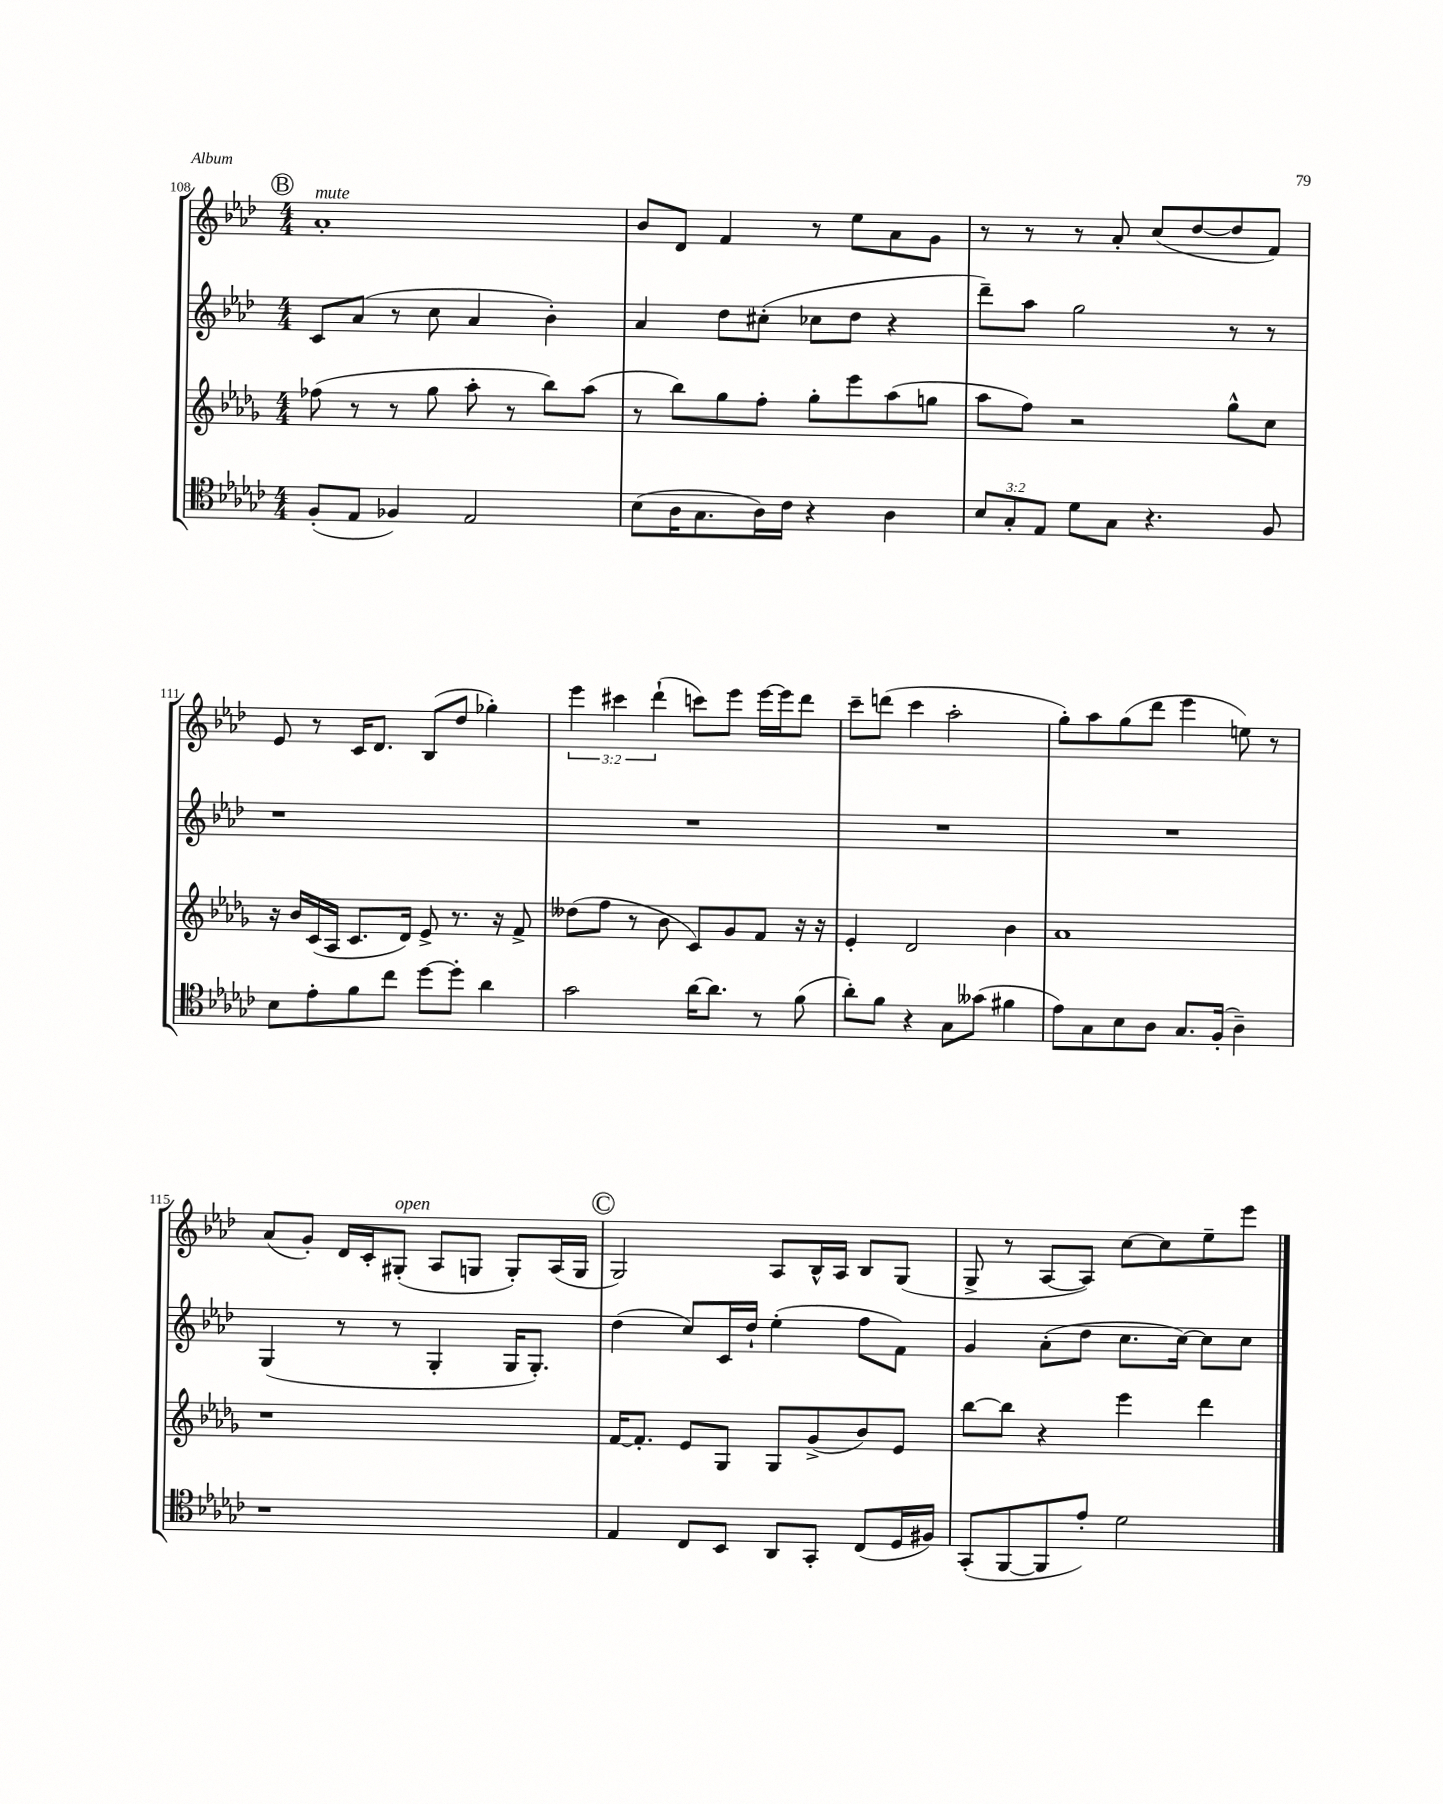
<<
\new StaffGroup <<
\new Staff = "s0" {
    \clef treble \key aes \major \numericTimeSignature \time 4/4 \override Staff.TupletNumber.text = #tuplet-number::calc-fraction-text
    \mark \markup { \circle "B" } aes'1-.^\markup { \italic "mute" } |
    bes'8 des'8 f'4 r8 ees''8 aes'8 g'8 |
    r8 r8 r8 aes'8-. c''8( des''8~ des''8 f'8) |
    ees'8 r8 c'16 des'8. bes8( des''8 ges''4-.) |
    \tuplet 3/2 { ees'''4 cis'''4 des'''4-!( } c'''8) ees'''8 ees'''16~ ees'''16 des'''8 |
    c'''8-- d'''8( c'''4 aes''2-. |
    g''8-.) aes''8 g''8( des'''8 ees'''4 e''8) r8 |
    aes'8( g'8-.) des'16 c'16-. gis8-.^\markup { \italic "open" }( aes8 g8 g8-.) aes16( g16 |
    \mark \markup { \circle "C" } g2) aes8 bes16-^ aes16 bes8 g8( |
    g8-> r8 aes8~ aes8) c''8~ c''8 ees''8-- ees'''8 \bar "|." |
}
\new Staff = "s1" {
    \clef treble \key aes \major \numericTimeSignature \time 4/4
    \mark \markup { \circle "B" } c'8 aes'8( r8 c''8 aes'4 bes'4-.) |
    aes'4 des''8 cis''8-.( ces''8 des''8 r4 |
    des'''8--) aes''8 g''2 r8 r8 |
    r1 |
    R1 |
    R1 |
    R1 |
    g4( r8 r8 g4-. g16 g8.-.) |
    \mark \markup { \circle "C" } des''4( c''8) c'16 des''16-! ees''4-.( f''8 f'8) |
    g'4 aes'8-.( des''8 c''8. c''16~) c''8 c''8 \bar "|." |
}
\new Staff = "s2" {
    \clef treble \key des \major \numericTimeSignature \time 4/4
    \mark \markup { \circle "B" } fes''8( r8 r8 ges''8 aes''8-. r8 bes''8) aes''8( |
    r8 bes''8) ges''8 f''8-. ges''8-. ees'''8 aes''8( g''8 |
    aes''8 f''8) r2 ges''8-^ c''8 |
    r16 bes'16 c'16( aes16 c'8. des'16) ees'8-> r8. r16 f'8-> |
    deses''8( f''8 r8 bes'8 c'8) ges'8 f'8 r16 r16 |
    ees'4-. des'2 bes'4 |
    aes'1 |
    r1 |
    \mark \markup { \circle "C" } f'16~ f'8.-. ees'8 ges8 ges8 ges'8->( bes'8) ees'8 |
    bes''8~ bes''8 r4 ees'''4 des'''4 \bar "|." |
}
\new Staff = "s3" {
    \clef tenor \key ges \major \numericTimeSignature \time 4/4 \override Staff.TupletNumber.text = #tuplet-number::calc-fraction-text
    \mark \markup { \circle "B" } f8-.( ees8 fes4) ees2 |
    bes8( aes16 ges8. aes16) ces'16 r4 aes4 |
    \tuplet 3/2 { bes8 ges8-. ees8 } des'8 ges8 r4. f8 |
    bes8 ees'8-. f'8 ces''8 des''8~ des''8-. aes'4 |
    ges'2 aes'16~ aes'8. r8 f'8( |
    aes'8-.) f'8 r4 ges8 geses'8( fis'4 |
    ees'8) ges8 bes8 aes8 ges8. f16-.( aes4--) |
    r1 |
    \mark \markup { \circle "C" } ees4 ces8 bes,8 aes,8 ges,8-. ces8( des16 fis16) |
    ges,8-.( f,8~ f,8 ees'8-.) des'2 \bar "|." |
}
>>
>>
\layout { \context { \Score currentBarNumber = #108 } }
